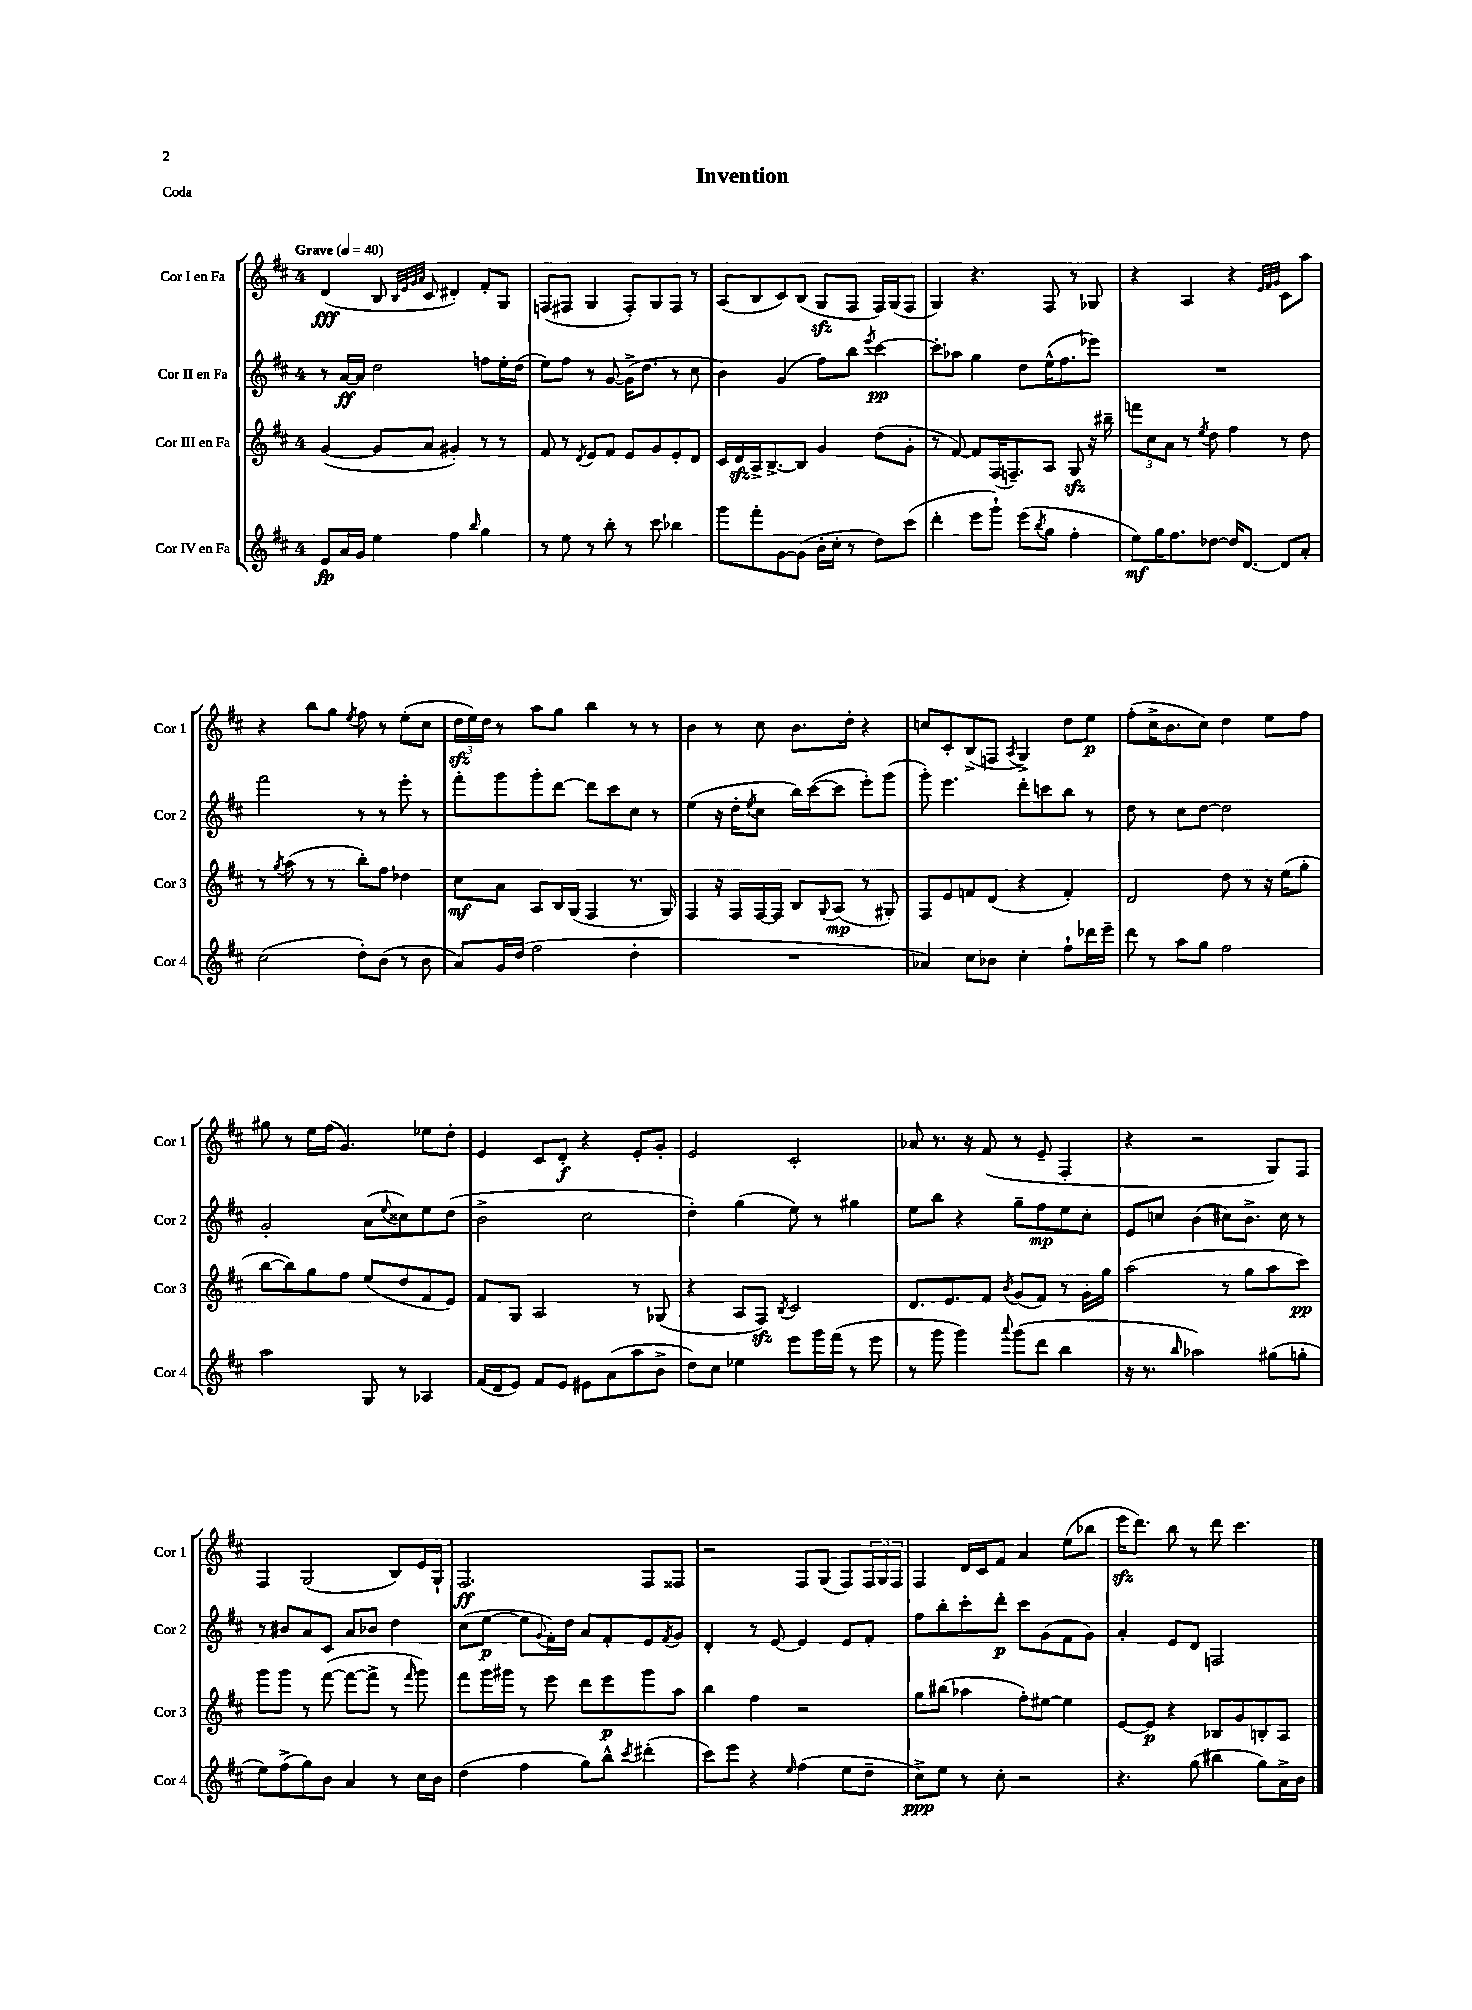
\header { title = "Invention" piece = "Coda" }
<<
\new StaffGroup <<
\new Staff = "s0" \with { instrumentName = "Cor I en Fa" shortInstrumentName = "Cor 1" } {
    \clef treble \key d \major \once \override Staff.TimeSignature.style = #'single-digit \time 4/4 \tempo "Grave" 4 = 40
    d'4\fff( b8 \grace { b32 e'32 g'32 a'32 } cis'8 dis'4-.) fis'8-. g8 |
    f8( fis8 g4 fis8-.) g8 fis8 r8 |
    a8( b8 cis'8) b8( g8\sfz fis8 fis16) g16( fis8 |
    g4) r4. fis8 r8 ges8 |
    r4 a4 r4 \grace { e'32 fis'32 g'32 } cis'8 a''8 |
    r4 b''8 g''8 \acciaccatura { e''8 } fis''8 r8 e''8-.( cis''8 |
    \tuplet 3/2 { d''16\sfz e''16) d''16 } r8 a''8 g''8 b''4 r8 r8 |
    b'4 r8 cis''8 b'8. d''16-. r4 |
    c''8 cis'8-. b8->( f8 \acciaccatura { a8 } g4->) d''8 e''8\p |
    fis''8-.( cis''16-> b'8. cis''8) d''4 e''8 fis''8 |
    gis''8 r8 e''16 fis''16( g'4.) ees''8 d''8-. |
    e'4 cis'8 d'8-.\f r4 e'8-. g'8-. |
    e'2 cis'2-. |
    aes'8 r8. r16 fis'8( r8 e'8-- fis4-. |
    r4 r2 g8) fis8 |
    fis4 g2( b8) e'16 g16-! |
    fis2.\ff fis8 fisis8 |
    r2 fis8 g8( fis8) \tuplet 3/2 { fis16 g16 fis16 } |
    fis4 d'16 cis'16 fis'8 a'4 e''8( bes''8 |
    e'''16\sfz d'''8.) b''8 r8 d'''8 cis'''4. \bar "|." |
}
\new Staff = "s1" \with { instrumentName = "Cor II en Fa" shortInstrumentName = "Cor 2" } {
    \clef treble \key d \major \once \override Staff.TimeSignature.style = #'single-digit \time 4/4
    r8 a'16~\ff a'16 d''2 f''8 e''16-. d''16( |
    e''8) fis''8 r8 g'8~ g'16->( d''8. r8 cis''8 |
    b'4) g'4( fis''8) b''8 \acciaccatura { e'''8 } cis'''4~\pp |
    cis'''8-. aes''8 g''4 d''8 e''16-^( fis''8. ees'''8) |
    R1 |
    fis'''2 r8 r8 e'''8-. r8 |
    fis'''8-. g'''8 g'''8-. d'''8~ d'''8 cis'''8 cis''8 r8 |
    e''4( r16 d''16-. \acciaccatura { e''8 } cis''8 b''16) cis'''16~( cis'''8 e'''8-.) g'''8( |
    g'''8-.) e'''4. d'''8-. c'''8 b''8 r8 |
    d''8 r8 cis''8 d''8~ d''2 |
    g'2-. a'8( \appoggiatura { e''8 } cisis''8) e''8 d''8( |
    b'2-> cis''2 |
    d''4-.) g''4( e''8) r8 gis''4 |
    e''8 b''8 r4 g''8-- fis''8\mp e''8 cis''8-. |
    e'8 c''8 b'4( cis''8) b'8.-> cis''16 r8 |
    r8 bis'8 a'8 cis'8 a'8 bes'8 d''4 |
    cis''8( e''8~\p e''8 \appoggiatura { g'8 } fis'16-.) d''16 a'8 fis'8-. e'8 \acciaccatura { fis'8 } g'8 |
    d'4-. r8 e'8~ e'4 e'8 fis'8-. |
    fis''8 b''8-. cis'''8-. d'''8-.\p cis'''8 g'8( fis'8 g'8) |
    a'4-. e'8 d'8 f2 \bar "|." |
}
\new Staff = "s2" \with { instrumentName = "Cor III en Fa" shortInstrumentName = "Cor 3" } {
    \clef treble \key d \major \once \override Staff.TimeSignature.style = #'single-digit \time 4/4
    g'4~( g'8 a'8 gis'4-.) r8 r8 |
    fis'8 r8 \acciaccatura { d'8 } e'8 fis'8 e'8 g'8 e'8-. d'8 |
    cis'16 d'16\sfz a16-> b8.~-> b8 g'4 d''8( g'8-. |
    r8 fis'8~) fis'8 fis16( f8.--) a8 g8\sfz r16 bis''16-- |
    \tuplet 3/2 { f'''8 cis''8 a'8 } r8 \acciaccatura { e''8 } d''8 fis''4 r8 d''8 |
    r8 \acciaccatura { g''8 } a''8( r8 r8 b''8-.) fis''8 des''4 |
    cis''8\mf a'8 a8 b16 g16( fis4 r8. g16) |
    fis4 r16 fis16 fis16~ fis16 b8 \appoggiatura { g8 } a8\mp( r8 gis8-.) |
    fis8 e'8 f'8 d'8( r4 f'4-.) |
    d'2 d''8 r8 r16 e''16( g''8-. |
    b''8~ b''8) g''8 fis''8 e''8( d''8 fis'8 e'8) |
    fis'8 g8 a2 r8 ges8( |
    r4 a8 fis8\sfz) \acciaccatura { b8 } cis'2 |
    d'8. e'8. fis'8 \acciaccatura { b'8 } g'8( fis'8) r8 g'16-. g''16 |
    a''2( r8 g''8 a''8 cis'''8\pp) |
    g'''8 g'''8 r8 fis'''8~( fis'''8~ fis'''8-> r8 \grace { fis'''16 } g'''8) |
    fis'''8 g'''16 gis'''16 r8 e'''8 d'''8 e'''8\p gis'''8 a''8 |
    b''4 fis''4 r2 |
    g''8 bis''8( aes''4 fis''8-.) eis''8~ eis''4 |
    e'8~ e'8\p r4 bes8 g'8 b8-. a8 \bar "|." |
}
\new Staff = "s3" \with { instrumentName = "Cor IV en Fa" shortInstrumentName = "Cor 4" } {
    \clef treble \key d \major \once \override Staff.TimeSignature.style = #'single-digit \time 4/4
    e'8\fp a'16 g'16 e''4 fis''4 \grace { b''16 } g''4 |
    r8 e''8 r8 b''8-. r8 cis'''8 bes''4 |
    g'''8 fis'''8-. g'8~ g'8( b'16-. cis''16-. r8 d''8) cis'''8( |
    d'''4-. e'''8 g'''8-!) e'''8( \acciaccatura { b''8 } g''8 fis''4-. |
    e''8\mf) g''16 fis''8. des''8~ des''16 d'8.~ d'8 a'8-. |
    cis''2( d''8-.) b'8( r8 b'8 |
    a'8) g'16 d''16( fis''2 d''4-. |
    R1 |
    aes'4) cis''8 bes'8 cis''4-. fis''8-! des'''16 e'''16-- |
    d'''8 r8 a''8 g''8 fis''2 |
    a''2 g8 r8 aes4 |
    fis'16( d'16 e'8) fis'8 e'8 eis'8 a'8( a''8 b'8-> |
    d''8) cis''8 ees''4 e'''8 g'''16 fis'''16( r8 e'''8 |
    r8 g'''8 g'''4) \appoggiatura { a'''8 } g'''8( d'''8 b''4 |
    r16 r8. \grace { b''16 } aes''2) gis''8( g''8-. |
    e''8) fis''8->( g''8) b'8 a'4 r8 cis''16 b'16 |
    d''4( fis''4 g''8) b''8-^ \acciaccatura { cis'''8 } dis'''4-.( |
    cis'''8) e'''8 r4 \grace { e''16 } fis''4( e''8 d''8-- |
    cis''8->\ppp) e''8 r8 cis''8-. r2 |
    r4. g''8( bis''4 g''8) a'16-> b'16 \bar "|." |
}
>>
>>
\layout { \context { \Score \remove "Bar_number_engraver" } }
